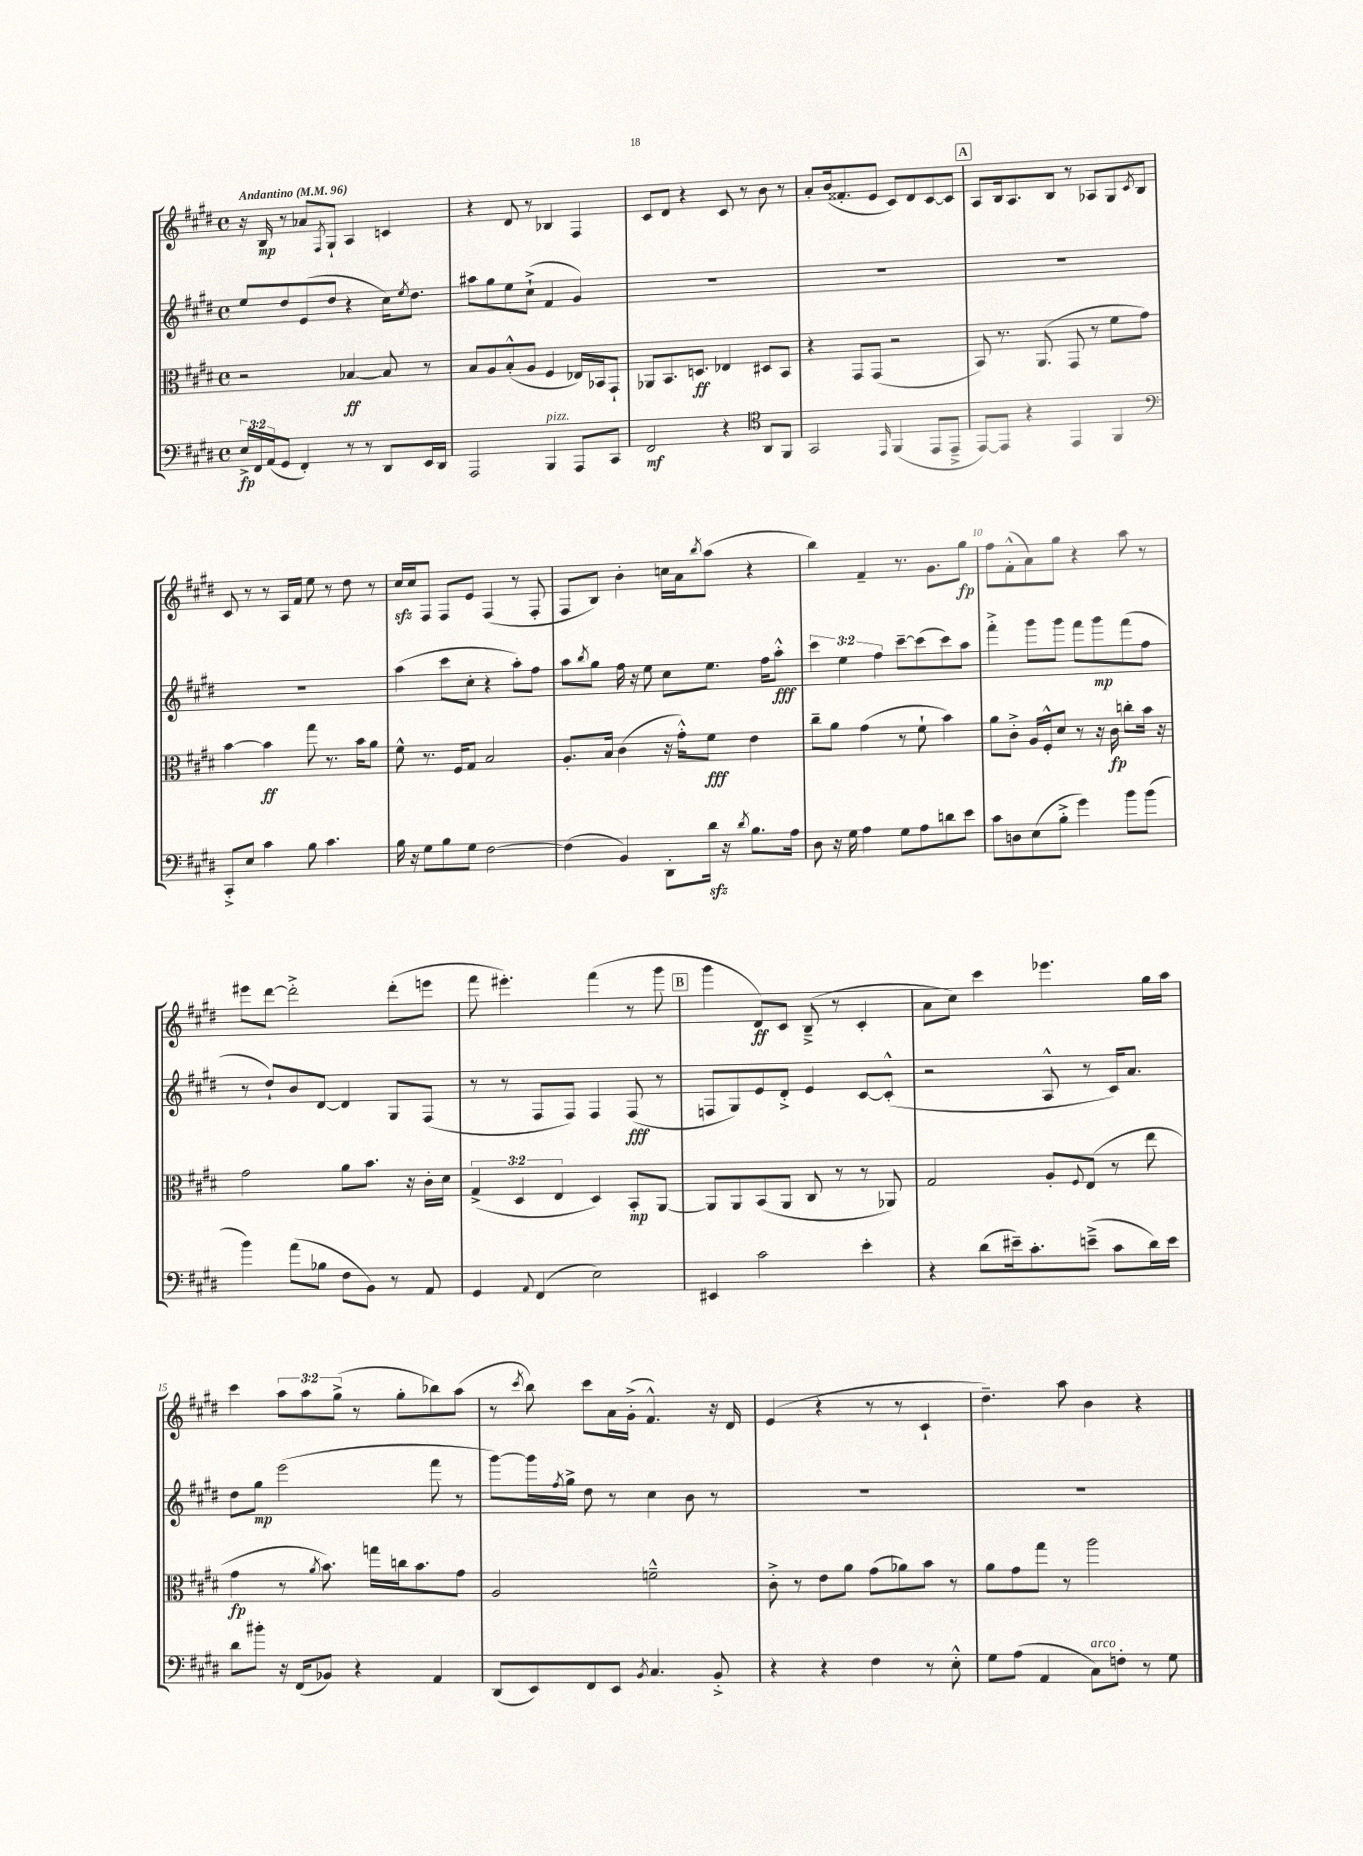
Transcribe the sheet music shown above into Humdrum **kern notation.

**kern	**kern	**kern	**kern
*staff4	*staff3	*staff2	*staff1
*clefF4	*clefC3	*clefG2	*clefG2
*k[f#c#g#d#]	*k[f#c#g#d#]	*k[f#c#g#d#]	*k[f#c#g#d#]
*M4/4	*M4/4	*M4/4	*M4/4
*met(c)	*met(c)	*met(c)	*met(c)
*MM96	*MM96	*MM96	*MM96
24E^	2r	8ee	16r
24FF#	.	.	.
.	.	.	16B
(24AA	.	.	.
8GG#	.	8dd#	8r
4FF#')	.	(8e	8a-
.	.	.	8qF#
.	.	8dd#	8G#`
8r	[4B-	4r	4A
8r	.	.	.
8DD#	8B-]	16cc#)	4c
.	.	8qee	.
.	.	8.dd#	.
16EE	8r	.	.
16DD#	.	.	.
=	=	=	=
2AAA	8B	8aa#	4r
.	8A	8gg#	.
.	(8B'^^	8ee	8d#
.	8A	(8cc#`^	8r
4BBB	4F#	4f#	4B-
8AAA	16E-)	4g#)	4F#
.	16BB-	.	.
8CC#	8GG#`	.	.
=	=	=	=
2FF#	8AA-	1r	8c#
.	8.BB	.	8d#
.	.	.	4r
.	8.D	.	.
4r	4E-	.	8c#
.	.	.	8r
*clefC4	*	*	*
8AA	8D#	.	8b
8FF#	8BB	.	8r
=	=	=	=
2GG#	4r	1r	8a'
.	.	.	(16b
.	.	.	8.f##'
.	8GG#	.	.
.	(8GG#	.	8e
16qqEE	.	.	.
(4FF#	2r	.	8c#)
.	.	.	8d#
8EE	.	.	[8c#
8EE~^	.	.	8c#]
=	=	=	=
[8EE)	8BB)	1r	8A
8EE]	8.r	.	16B
.	.	.	8.A
4r	.	.	.
.	(8.AA	.	.
.	.	.	8B
4EE	8GG#	.	8r
.	8r	.	8A-
4FF#	8f#	.	8G#
.	.	.	8qc#
.	8g#)	.	8B
=	=	=	=
*clefF4	*	*	*
8CC#'^	[4b	1r	8c#
8E	.	.	8r
4c#	4b]	.	8r
.	.	.	16A
.	.	.	16f#
8B	8gg#	.	8ee
4.c#	8.r	.	8r
.	.	.	8dd#
.	16b	.	.
.	8a	.	8r
=	=	=	=
16B	8f#^^	(4aa	16cc#
16r	.	.	16cc#
8G#	8.r	.	8F#
8B	.	8ccc#	8F#
.	16F#	.	.
8G#	8G#	8cc#'	8e
[2F#	2B	4r	(4F#
.	.	8aa')	8r
.	.	8ff#	8F#'
=	=	=	=
(4F#]	8.A'	8aa	8F#
.	.	8qbb	.
.	.	8gg#	8B)
.	16B	.	.
4BB)	(4c#	16ff#	4b'
.	.	16r	.
.	.	8ee	.
8DD#'	16r	8cc#	16cc
.	16g#'^^)	.	16a
.	.	.	8qbb
16d#	8f#	8.ee	(8aa
16r	.	.	.
8qd#	.	.	.
8.B	4e	.	4r
.	.	16ff#	.
.	.	8aa'^^	.
16A	.	.	.
=	=	=	=
8D#	8cc#~	6ccc#	4bb)
16r	8a	.	.
.	.	6ee	.
16G#	.	.	.
4A	(4g#	.	4f#~
.	.	6ff#	.
8G#	8r	[8ccc#~	8.r
8A	8f#`	(8ccc#]	.
.	.	.	8.g#
8d	4b)	8ccc#)	.
8e	.	8aa	8gg#
=	=	=	=
8c#	8a	4fff#'^	8ff#
8D	8c#'^	.	(8f#'^^
(8E	16A	8ggg#	8a)
.	16F#'^^	.	.
8B'^	8d#	8ggg#	8gg#
4g#)	8r	8fff#	4r
.	16r	8ggg#	.
.	16c#	.	.
8b	8cc'	(8fff#	8aa
(8b	16b	8ff#	8r
.	16r	.	.
=	=	=	=
4b)	2g#	8r	8eee#
.	.	8dd#`)	[8ddd#
(8a	.	8b	2ddd#'^]
8B-	.	[8d#	.
8F#	8a	4d#]	.
8BB)	8.b	.	.
8r	.	8G#	(8ddd#'
.	16r	.	.
8AA	16c#'	(8F#	8eee
.	16d#	.	.
=	=	=	=
4GG#	(6G#^	8r	8fff#
.	.	8r	4.eee#')
.	6D#	.	.
8qqAA	.	.	.
(4FF#	.	8F#	.
.	6E	.	.
.	.	8F#)	.
2E)	4D#)	4F#	(4fff#
.	8BB'	(8F#	8r
.	[8AA	8r	8ggg#
=	=	=	=
4EE#	8AA]	8F	4ggg#
.	8AA	8G#)	.
2c#	(8BB	8e	8d#)
.	8AA	8d#'^	8c#
.	8C#	4e	(8B~^
.	8r	.	8r
4e'	8r	[8c#	4c#'
.	8AA-)	(8c#'^^]	.
=	=	=	=
4r	2G#	2r	8a
.	.	.	8cc#)
(8d#	.	.	4ccc#
16e#~)	.	.	.
8.c#'	.	.	.
.	8A'	8A^^	4.eee-
.	8qqF#	.	.
(8e~^	(8E	8r	.
8c#	8r	16c#)	.
.	.	8.a	.
16d#)	8ee	.	16gg#
16e	.	.	16aa
=	=	=	=
8d#	4g#	8dd#	4ccc#
8b#'	.	8gg#	.
16r	8r	(2eee	12aa
(16FF#	.	.	.
.	.	.	12aa
.	8qa	.	.
8BB-)	8.b)	.	.
.	.	.	(12gg#^
4r	.	.	8r
.	16gg	.	.
.	16cc	.	8gg#'
.	8.b	.	.
4AA	.	8fff#	8bb-)
.	8g#	8r	(8aa
=	=	=	=
(8DD#	2A	[8ggg#)	8r
.	.	.	8qccc#
8EE)	.	16ggg#]	8bb)
.	.	8qff#	.
.	.	16gg#^	.
8FF#	.	8dd#	8ccc#
8EE	.	8r	16a
.	.	.	(16g#'^
8qBB	.	.	.
4.C#	2f~^^	4cc#	4.f#^^)
.	.	8b	.
8BB'^	.	8r	16r
.	.	.	16d#
=	=	=	=
4r	8c#'^	1r	(4e
.	8r	.	.
4r	8e	.	4r
.	8a	.	.
4F#	(8g#	.	8r
.	8a-)	.	8r
8r	8b	.	4c#`
8E'^^	8r	.	.
=	=	=	=
8G#	8a	1r	4.dd#~)
(8A	8g#	.	.
4AA	8gg#	.	.
.	8r	.	8aa
8C#)	2aa	.	4b
8F'	.	.	.
8r	.	.	4r
8G#	.	.	.
==	==	==	==
*-	*-	*-	*-
